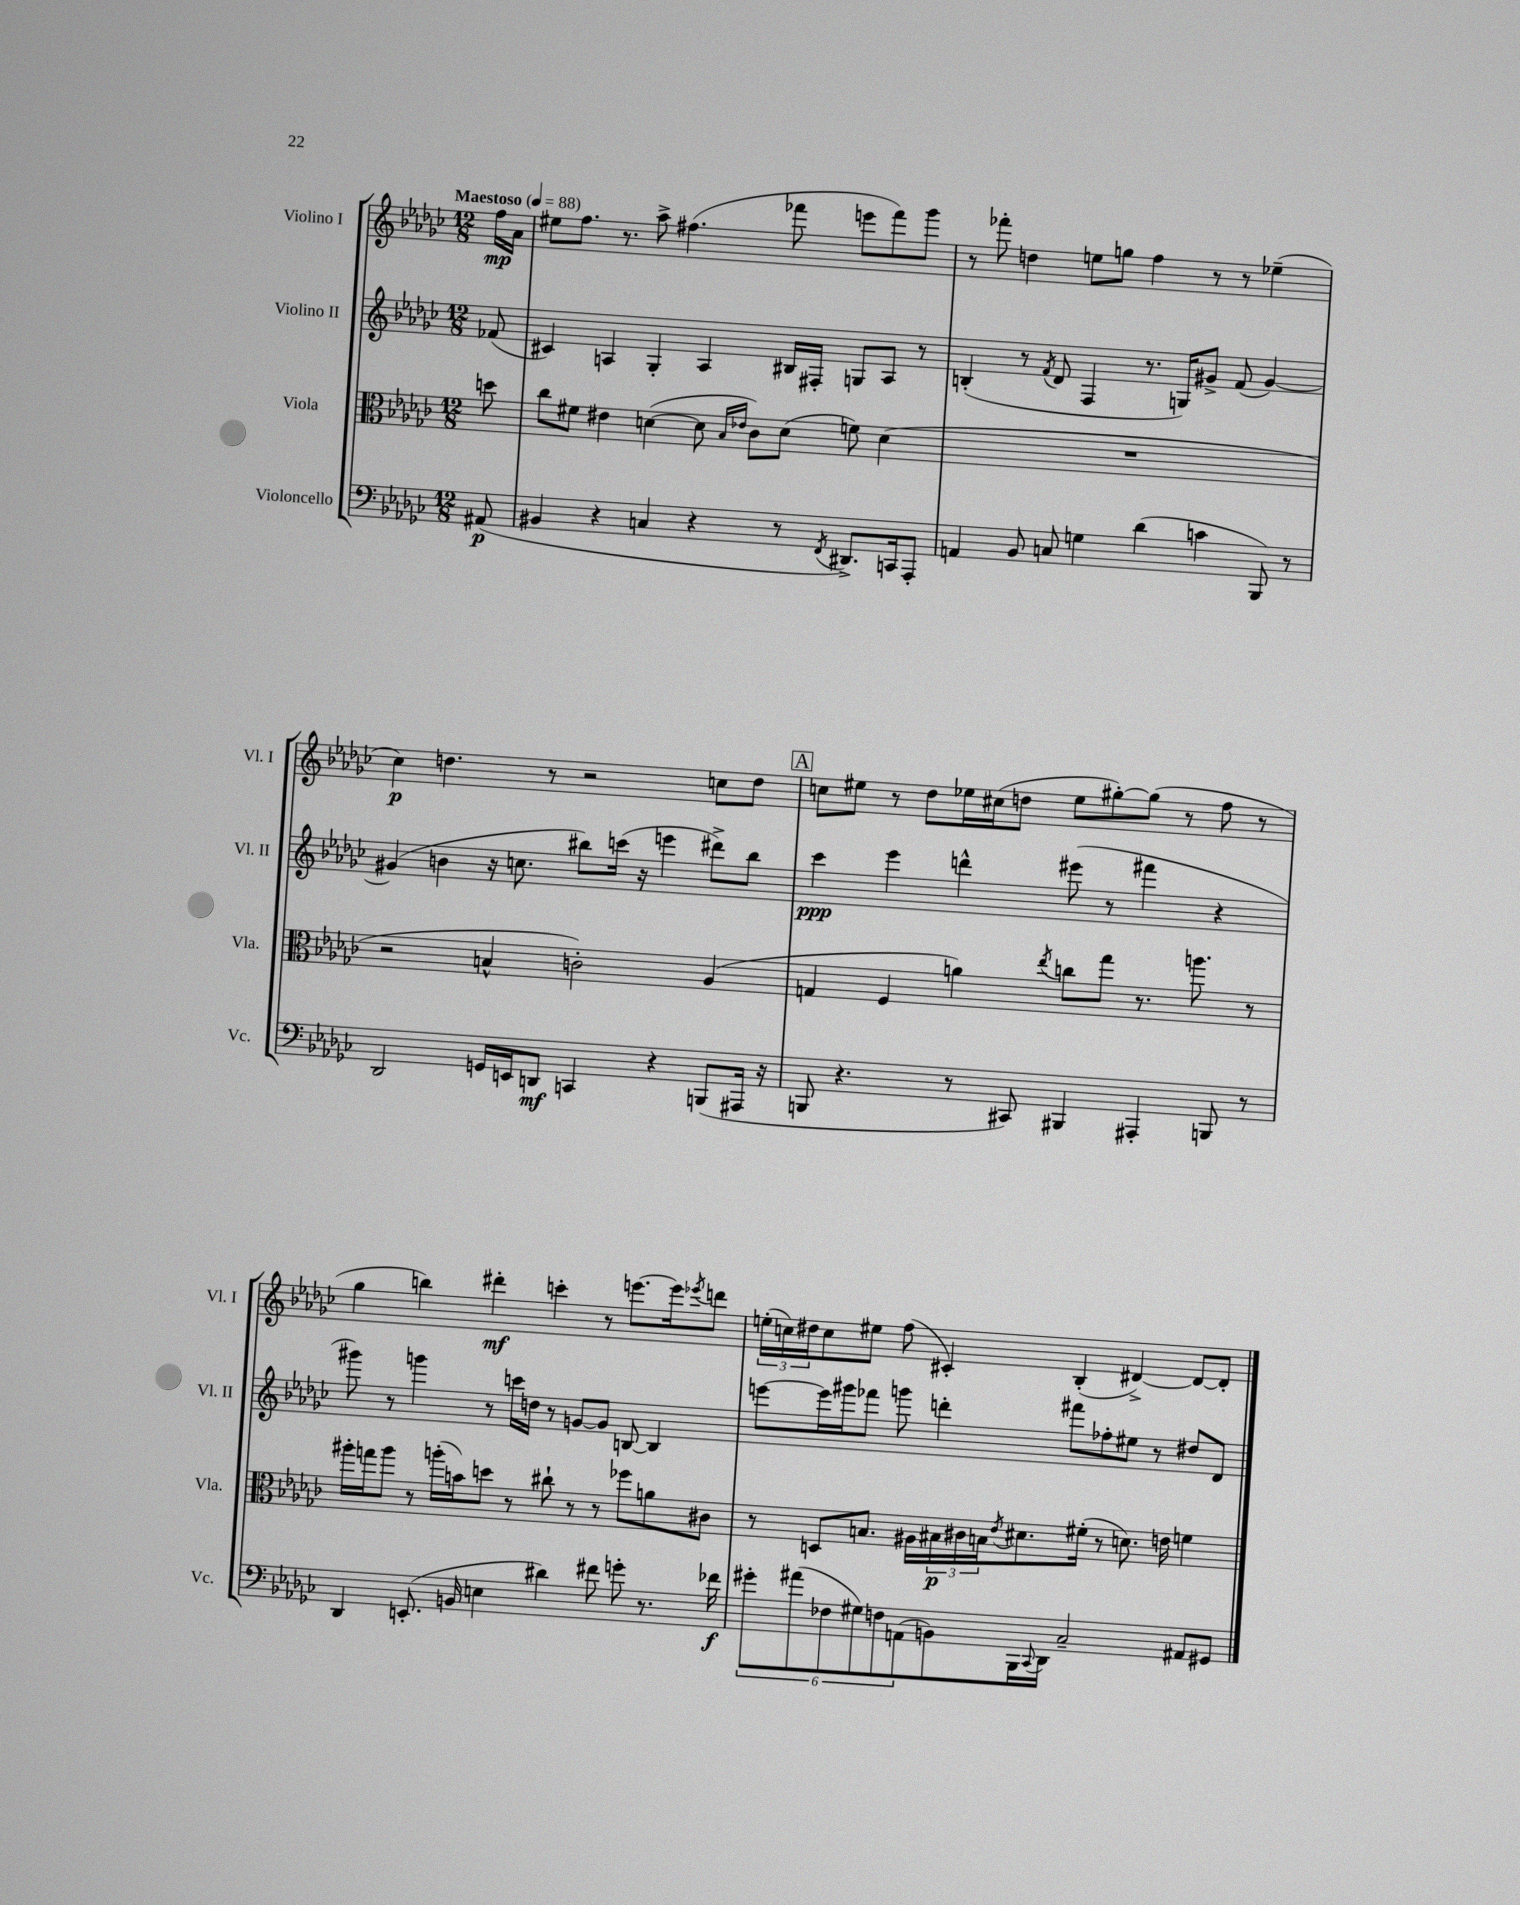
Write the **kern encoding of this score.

**kern	**dynam	**kern	**dynam	**kern	**dynam	**kern	**dynam
*part4	*part4	*part3	*part3	*part2	*part2	*part1	*part1
*staff4	*staff4	*staff3	*staff3	*staff2	*staff2	*staff1	*staff1
*I"Violoncello	*	*I"Viola	*	*I"Violino II	*	*I"Violino I	*
*I'Vc.	*	*I'Vla.	*	*I'Vl. II	*	*I'Vl. I	*
*clefF4	*	*clefC3	*	*clefG2	*	*clefG2	*
*k[b-e-a-d-g-c-]	*	*k[b-e-a-d-g-c-]	*	*k[b-e-a-d-g-c-]	*	*k[b-e-a-d-g-c-]	*
*M12/8	*	*M12/8	*	*M12/8	*	*M12/8	*
*MM88	*	*MM88	*	*MM88	*	*MM88	*
=	=	=	=	=	=	=	=
!	!	!	!	!	!	!LO:TX:a:B:t=Maestoso	!
(8AA#X/	p	8ddn\	.	(8f-X/	.	16ff\LL	mp
.	.	.	.	.	.	16a-\JJ	.
=1	=1	=1	=1	=1	=1	=1	=1
4BB#X/	.	8cc-\L	.	4c#X/)	.	8ee#X\L	.
.	.	8f#X\J	.	.	.	8.ff\J	.
4r	.	4e#X\	.	4An/	.	.	.
.	.	.	.	.	.	8.r	.
4Cn/	.	([4dn\	.	4G-'/	.	8aa-^\	.
.	.	.	.	.	.	(4.ff#X\	.
4r	.	8d\]	.	4A/	.	.	.
.	.	16qqB-/LL	.	.	.	.	.
.	.	16qqe-X/JJ	.	.	.	.	.
.	.	8c-\L)	.	.	.	.	.
8r	.	(8d\J	.	16B#X/LL	.	8fff-X\	.
.	.	.	.	16F#X'/JJ	.	.	.
8qFF/	.	.	.	.	.	.	.
8.DD#X^/L)	.	8fn\)	.	8Gn/L	.	8eeen\L	.
.	.	(4d\	.	8A/J	.	8fff-\)	.
16CCn/k	.	.	.	.	.	.	.
8AAA-'/J	.	.	.	8r	.	8ggg-\J	.
=2	=2	=2	=2	=2	=2	=2	=2
4AAn/	.	1.r	.	(4Bn'/	.	8r	.
.	.	.	.	.	.	8fff-X'\	.
8BB-/	.	.	.	8r	.	4ddn\	.
.	.	.	.	8qf/	.	.	.
8Cn/	.	.	.	8d-/	.	.	.
4Gn\	.	.	.	4F/	.	8een\L	.
.	.	.	.	.	.	8ggn\J	.
(4d-\	.	.	.	8.r	.	4ff\	.
.	.	.	.	16Gn/KL)	.	.	.
4cn\	.	.	.	8g#X^/J	.	8r	.
.	.	.	.	(8f/	.	8r	.
8BBB-/)	.	.	.	[4g#/)	.	(4ee-X~\	.
8r	.	.	.	.	.	.	.
!!LO:LB:g=z
=3	=3	=3	=3	=3	=3	=3	=3
2DD-/	.	2r	.	(4g#X/]	.	4cc-\)	p
.	.	.	.	4bn\	.	4.ddn\	.
16GGn/LL	.	4Bn^^/	.	16r	.	.	.
16EEn/J	.	.	.	8.ccn\	.	.	.
8DDn/J	mf	.	.	.	.	8r	.
4CCn/	.	2cn'\)	.	8bb#X\L)	.	2r	.
.	.	.	.	(16cccn\Jk	.	.	.
.	.	.	.	16r	.	.	.
4r	.	.	.	4eeen\	.	.	.
(8BBBn/L	.	(4A-/	.	8ddd#X^\L)	.	8ccn\L	.
16AAA#X/Jk	.	.	.	8bb#\J	.	8dd\J	.
16r	.	.	.	.	.	.	.
!!LO:REH:place=s1:t=A
=4	=4	=4	=4	=4	=4	=4	=4
8BBBn/	.	4Gn/	.	4ccc-\	ppp	8ccn\L	.
4.r	.	.	.	.	.	8ee#X\J	.
.	.	4F/	.	4eee-\	.	8r	.
.	.	.	.	.	.	8dd-\L	.
8r	.	4an\)	.	4dddn^^\	.	16ee-X\L	.
.	.	.	.	.	.	(16cc#X\J	.
8CC#X/)	.	.	.	.	.	8ddn\J	.
.	.	8qee-/	.	.	.	.	.
4BBB#X/	.	8ccn\L	.	(8eee#X\	.	8ee-\L	.
.	.	8gg-\J	.	8r	.	[8gg#X'\)	.
4AAA#X'/	.	8.r	.	4fff#X\	.	(8gg#\J]	.
.	.	.	.	.	.	8r	.
.	.	8.aan\	.	.	.	.	.
8BBBn/	.	.	.	4r	.	8ff\	.
8r	.	8r	.	.	.	8r	.
!!LO:LB:g=z
=5	=5	=5	=5	=5	=5	=5	=5
4DD-/	.	16aa#X'\LL	.	8ggg#X\)	.	4gg-\	.
.	.	16ggn\J	.	.	.	.	.
.	.	8aa#\J	.	8r	.	.	.
(8.EEn'/	.	8r	.	4gggn\	.	4bbn\)	.
.	.	(16aan'\LL	.	.	.	.	.
16BBn/	.	16bn\J)	.	.	.	.	.
4En\	.	8ddn\J	.	8r	.	4ddd#X'\	mf
.	.	8r	.	16cccn\LL	.	.	.
.	.	.	.	16ddn\JJ	.	.	.
4d#X\)	.	8cc#X`\	.	8r	.	4cccn'\	.
.	.	8r	.	[8gn/L	.	.	.
8f#X\	.	8r	.	8g/J]	.	8r	.
8gn'\	.	8ff-X\L	.	[8Bn/	.	[8.eeen\L	.
8.r	.	8an\	.	4B/]	.	.	.
.	.	.	.	.	.	16eee\k]	.
.	.	.	.	.	.	8qeee-X/	.
.	.	8c#X\J	.	.	.	8dddn\J	.
16f-X\	f	.	.	.	.	.	.
=6	=6	=6	=6	=6	=6	=6	=6
12g#X'\L	.	8r	.	[8eeen\L	.	(24een'\LL	.
.	.	.	.	.	.	24ccn\)	.
(12a#X\	.	.	.	.	.	24dd#X\J	.
.	.	8Dn/L	.	16eee\L]	.	8cc\	.
12F-X\	.	.	.	.	.	.	.
.	.	.	.	16ggg#X\J	.	.	.
12G#X\)	.	8.Bn/J	.	8fff-X\J	.	8ee#X\J	.
12Fn\	.	.	.	.	.	.	.
.	.	.	.	8gggn\	.	(8ff\	.
(12AAn\	.	.	.	.	.	.	.
.	.	16A#X\LL	.	.	.	.	.
8BBn\)	.	24B#X\	p	4dddn'\	.	4c#X'/)	.
.	.	24c#X\	.	.	.	.	.
.	.	24Bn\J	.	.	.	.	.
.	.	8qe-/	.	.	.	.	.
16BBB-\L	.	8.d#X\	.	.	.	.	.
8qqCC-/	.	.	.	.	.	.	.
16DD-\JJ	.	.	.	.	.	.	.
2C-~/	.	.	.	8fff#X\L	.	(4B-'/	.
.	.	(16f#X'\Jk	.	.	.	.	.
.	.	8r	.	8ff-X'\	.	.	.
.	.	8.dn\)	.	8ee#X\J	.	[4d#X^/)	.
.	.	.	.	8r	.	.	.
.	.	16en\	.	.	.	.	.
8AA#X/L	.	4fn\	.	8dd#X/L	.	8d#/L_	.
8GG#X/J	.	.	.	8d-/J	.	8d#'/J]	.
==	==	==	==	==	==	==	==
*-	*-	*-	*-	*-	*-	*-	*-
